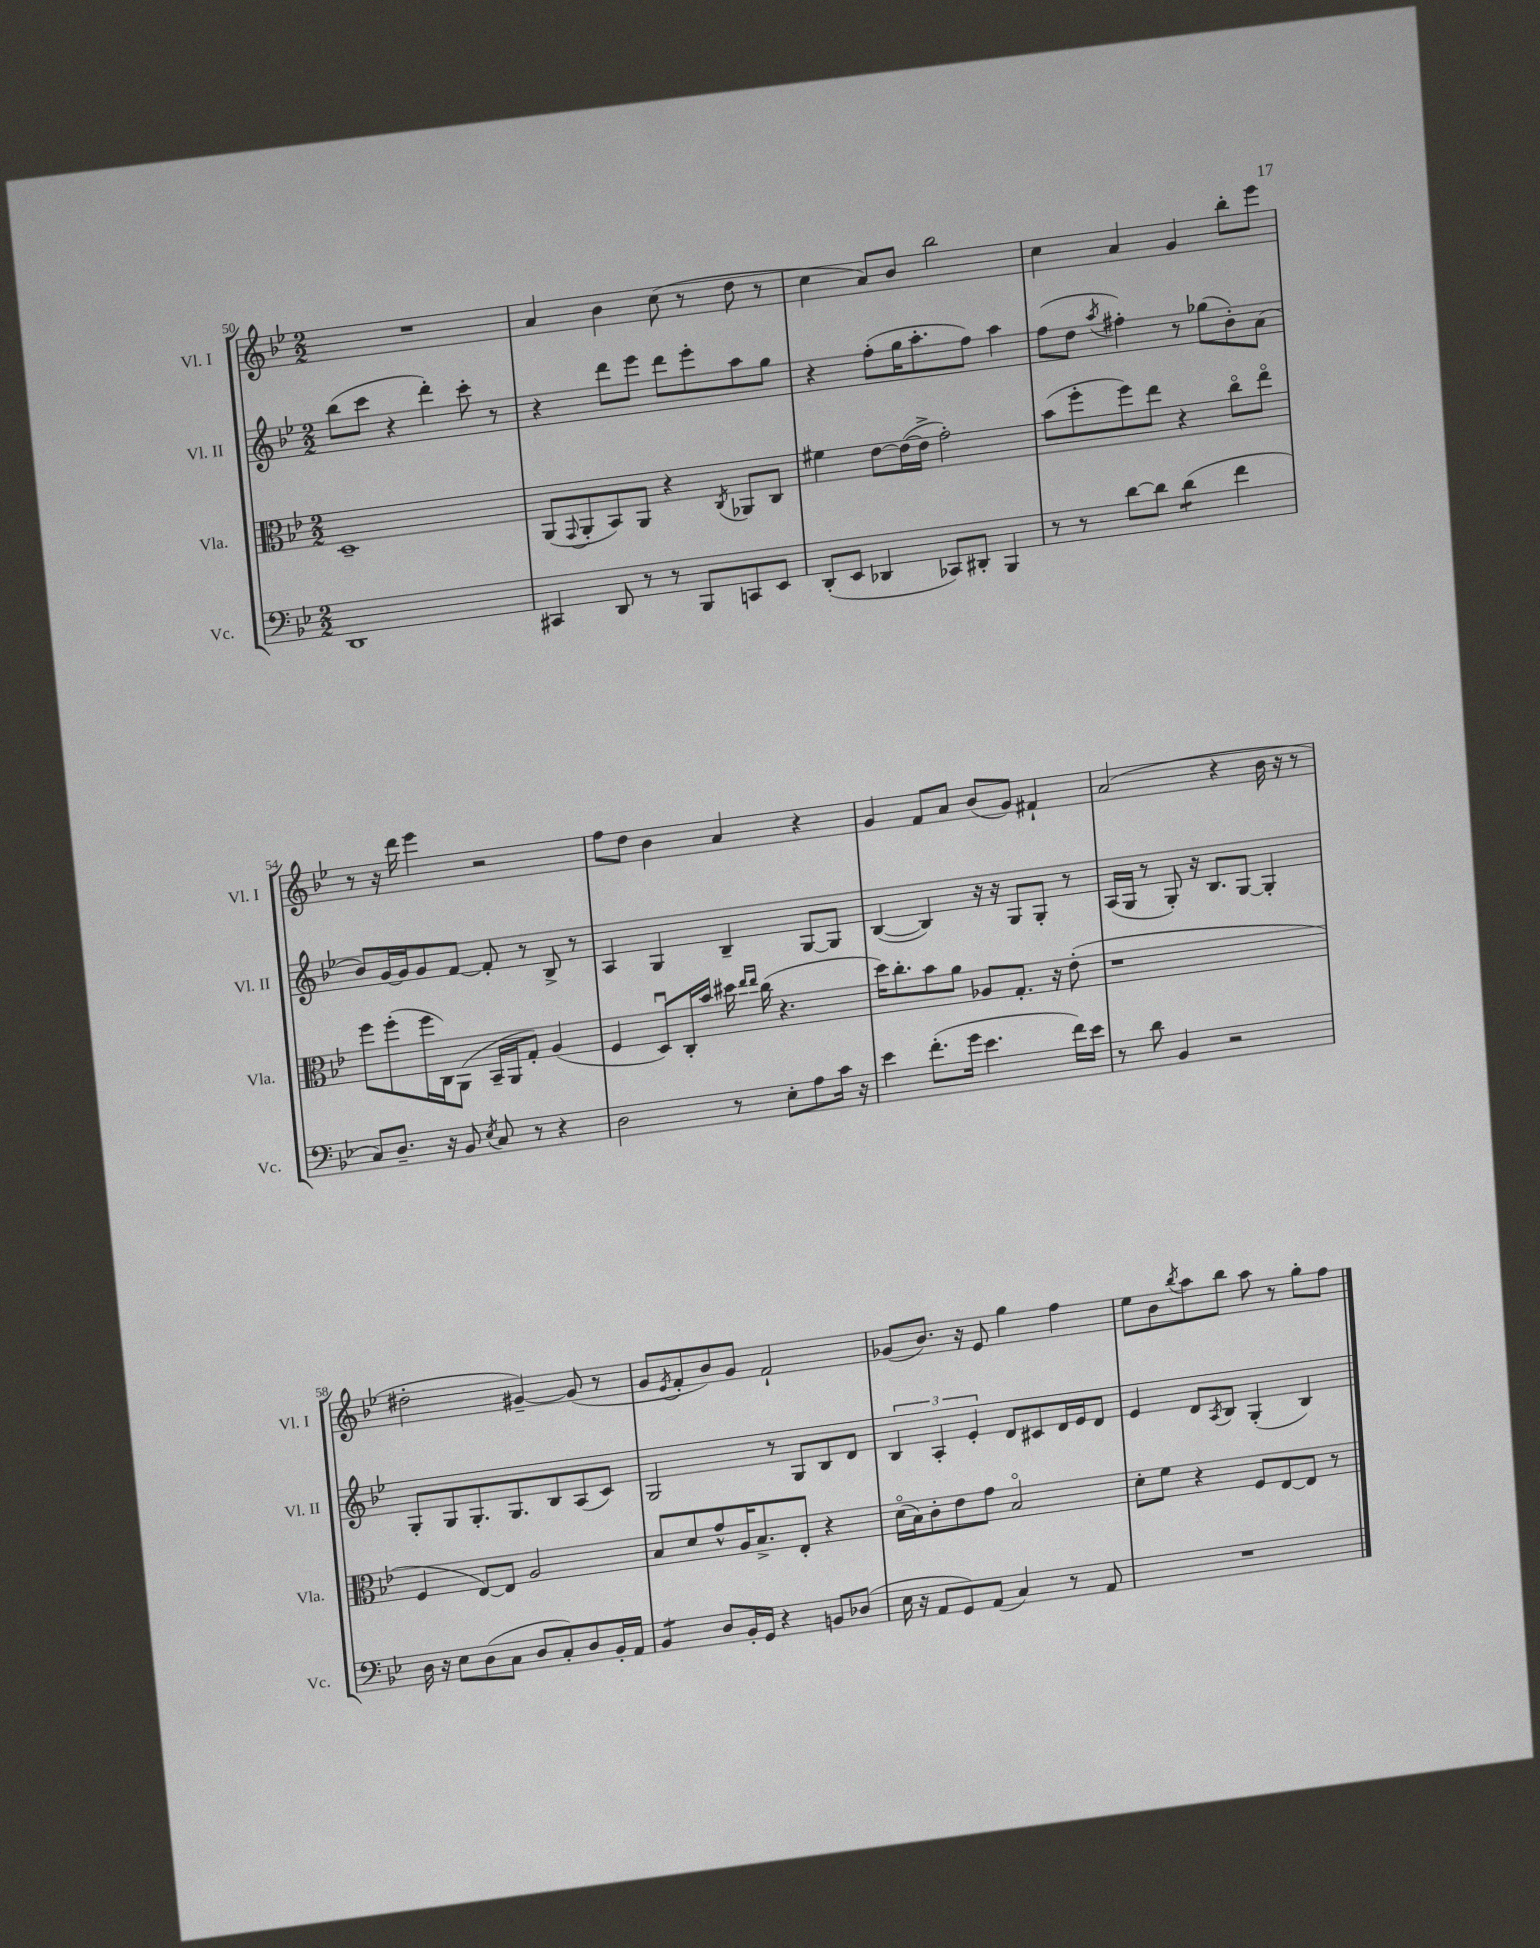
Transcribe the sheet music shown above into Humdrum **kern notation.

**kern	**kern	**kern	**kern
*staff4	*staff3	*staff2	*staff1
*clefF4	*clefC3	*clefG2	*clefG2
*k[b-e-]	*k[b-e-]	*k[b-e-]	*k[b-e-]
*M2/2	*M2/2	*M2/2	*M2/2
1DD	1D~	(8bb-	1r
.	.	8ccc	.
.	.	4r	.
.	.	4ddd')	.
.	.	8ccc'	.
.	.	8r	.
=	=	=	=
4CC#	(8AA	4r	4a
.	8qqGG	.	.
.	8AA'	.	.
8DD	8BB-)	8ddd	4b-
8r	8AA	8eee-	.
8r	4r	8ddd	(8cc
8BBB-	.	8eee-'	8r
.	8qC	.	.
8CC	8AA-	8aa	8dd
8EE-	8C	8gg	8r
=	=	=	=
(8DD'	4f#	4r	4cc
8EE-	.	.	.
4DD-	[8e-	(8ff'	8a)
.	(16e-_	16gg	8b-
.	16e-^]	8.aa'	.
8CC-)	2g')	.	2bb-
8DD#'	.	8ff)	.
4BBB-	.	4aa	.
=	=	=	=
8r	(8b-	(8ff	4cc
8r	8ff'	8dd	.
.	.	8qaa	.
[8d	8ff)	4ff#')	4a
8d]	8ee-	.	.
(4d	4r	8r	4g
.	.	(8gg-	.
4f	8cco	8b-')	8bb-'
.	8ee-o	(8a	8eee-
=	=	=	=
8C)	8ff	8b-)	8r
8.D~	(8ff'	[16g	16r
.	.	16g]	16ddd
.	16ff	8g	4eee-
16r	16C)	.	.
8BB-	(8AA	[8f	.
8qE-	.	.	.
8C	16BB-~	8f']	2r
.	16AA	.	.
8r	8G')	8r	.
4r	(4A	8B-^	.
.	.	8r	.
=	=	=	=
2D	4F	4A	8ff
.	.	.	8dd
.	8Du)	4G	4b-
.	16C'	.	.
.	16b-	.	.
8r	16dd#	4B-~	4a
.	16qqee-	.	.
.	16qqee-	.	.
.	(16cc	.	.
8E-'	4.r	.	.
8A	.	[8G	4r
16c	.	8G]	.
16r	.	.	.
=	=	=	=
4e-	16dd)	([4B-	4g
.	8.cc'	.	.
(8.f'	8b-	4B-])	8f
.	8a	.	8a
16g	.	.	.
4.e-	8A-	16r	(8b-
.	.	16r	.
.	8.G'	8G	8g)
.	.	8G'	4f#`
.	16r	.	.
16f)	(8e-'	8r	.
16e-	.	.	.
=	=	=	=
8r	1r	(16A	(2a
.	.	16G	.
8d	.	8r	.
4BB-	.	8G')	.
.	.	16r	.
.	.	8.B-	.
2r	.	.	4r
.	.	[8G	.
.	.	4G']	16b-
.	.	.	16r
.	.	.	8r
=	=	=	=
16D	4F	8G'	2dd#'
16r	.	.	.
8E-	.	8G	.
(8D	[8E-)	8.G'	.
8C	8E-]	.	.
.	.	8.G	.
8D	2A	.	[4g#~)
8C')	.	8B-	.
8D	.	(8A	(8g#]
16BB-'	.	8c)	8r
16AA	.	.	.
=	=	=	=
4BB-	8B-	2G	8g
.	.	.	8qe-
.	8d	.	8f'
8D	8g^^	.	8b-)
16BB-'	16A	.	8g
16GG	8.B-^	.	.
4r	.	8r	2f`
.	8E-'	8G	.
8BB	4r	8B-	.
(8D-	.	8d	.
=	=	=	=
16E-	(16do	6B-	(8g-
16r	16B-)	.	.
8AA	8c'	.	8.b-)
.	.	6A'	.
8GG)	8e-	.	.
.	.	.	16r
.	.	6e-'	.
(8AA	8g	.	8e-
4C)	2B-o	8d	4gg
.	.	8c#	.
8r	.	16d	4ff
.	.	16e-	.
8AA	.	8d	.
=	=	=	=
1r	8d'	4e-	8ee-
.	8f	.	8b-
.	.	.	8qbb-
.	4r	8d	8aa
.	.	8qA	.
.	.	8B-	8bb-
.	8F	(4G'	8aa
.	[8E-	.	8r
.	8E-]	4B-)	8gg'
.	8r	.	8ff
==	==	==	==
*-	*-	*-	*-
